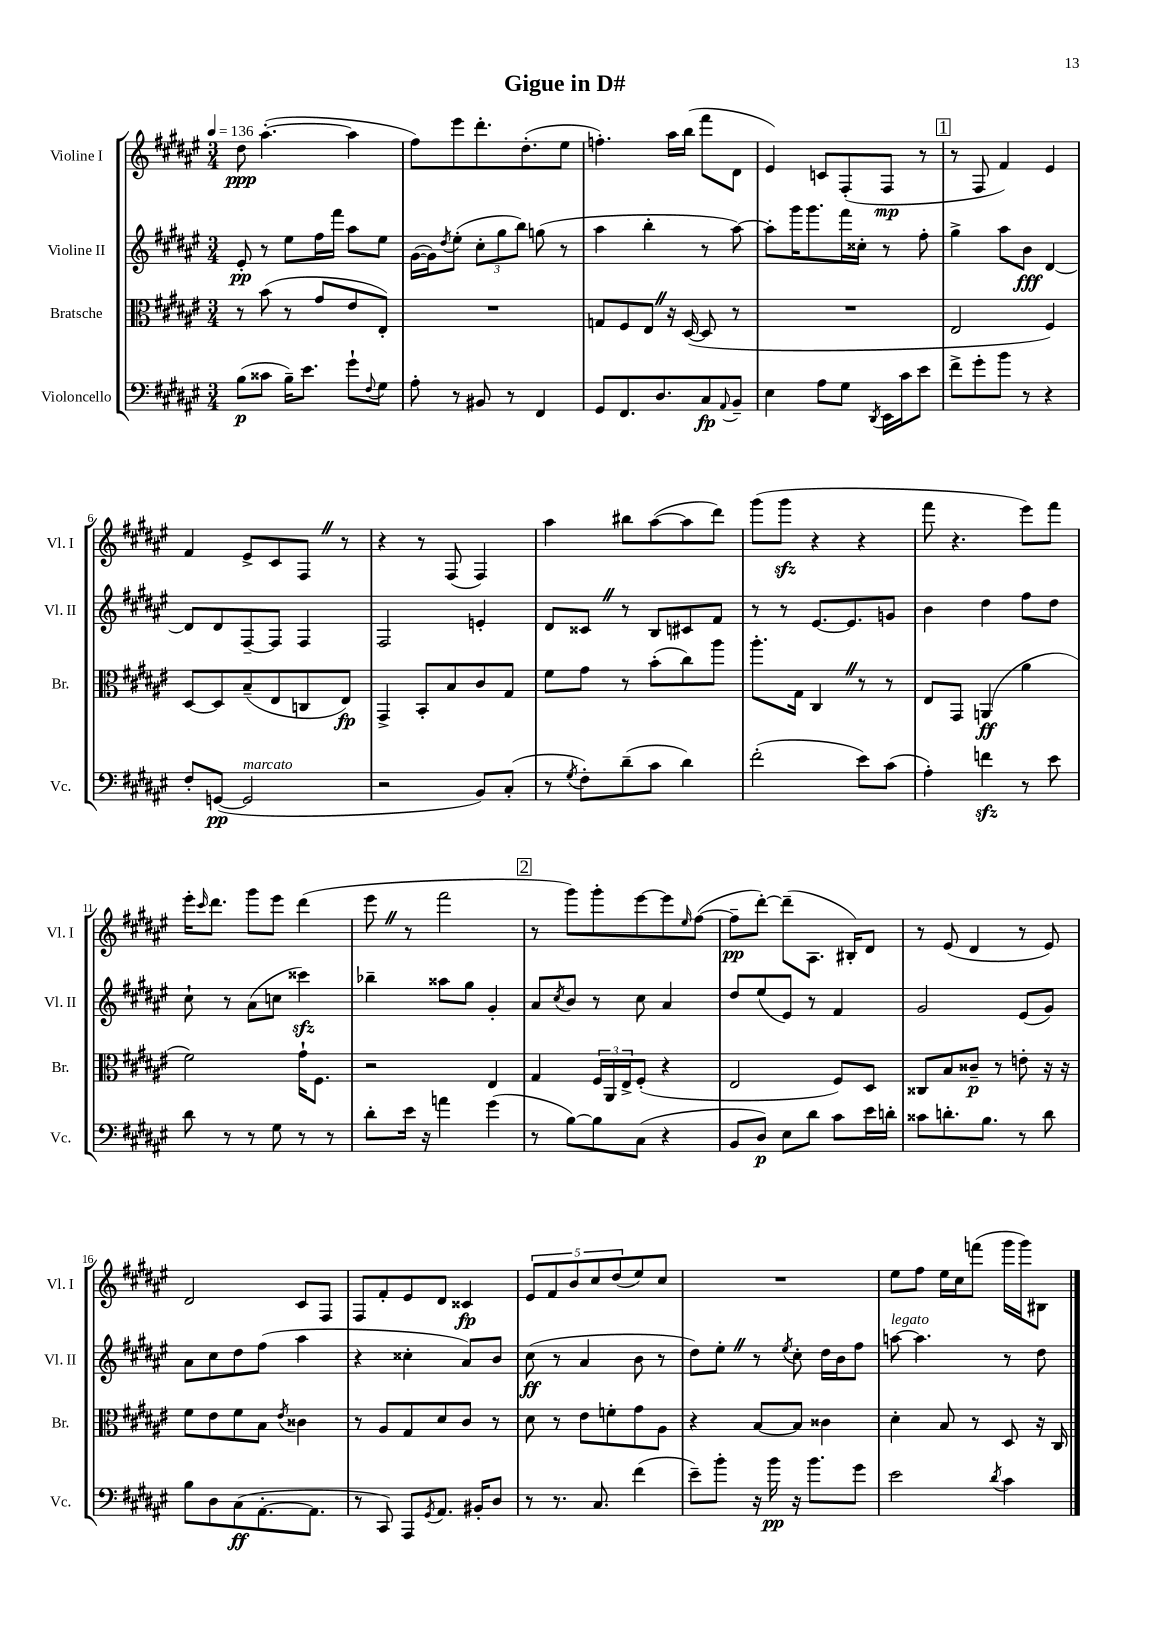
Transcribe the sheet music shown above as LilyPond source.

\header { title = "Gigue in D#" }
<<
\new StaffGroup <<
\new Staff = "s0" \with { instrumentName = "Violine I" shortInstrumentName = "Vl. I" } {
    \clef treble \key fis \major \numericTimeSignature \time 3/4 \tempo 4 = 136
    dis''8\ppp ais''4.~-.( ais''4 |
    fis''8) eis'''8 dis'''8.-. dis''8.-.( eis''8 |
    f''4.-.) ais''16 b''16( fis'''8 dis'8 |
    eis'4) c'8 fis8-.( fis8\mp r8 |
    \mark \markup { \box "1" } r8 fis8 fis'4) eis'4 |
    fis'4 eis'8-> cis'8 fis8 \once \override BreathingSign.text = \markup { \musicglyph "scripts.caesura.straight" } \breathe r8 |
    r4 r8 fis8( fis4) |
    ais''4 bis''8 ais''8~( ais''8 dis'''8) |
    gis'''8( gis'''8\sfz r4 r4 |
    fis'''8 r4. eis'''8) fis'''8 |
    eis'''16-. \grace { cis'''16 } dis'''8. gis'''8 eis'''8 dis'''4( |
    eis'''8 \once \override BreathingSign.text = \markup { \musicglyph "scripts.caesura.straight" } \breathe r8 fis'''2 |
    \mark \markup { \box "2" } r8 gis'''8) gis'''8-. eis'''8~ eis'''8 \grace { eis''16 } fis''8~( |
    fis''8--\pp dis'''8~-.) dis'''8--( ais8. bis16-.) dis'8 |
    r8 eis'8( dis'4 r8 eis'8) |
    dis'2 cis'8 fis8 |
    fis8 fis'8-. eis'8 dis'8 cisis'4\fp |
    \tuplet 5/4 { eis'8 fis'8 b'8 cis''8 dis''8( } eis''8) cis''8 |
    R2. |
    eis''8 fis''8 eis''16 cis''16 f'''8( gis'''16 gis'''16) bis8 \bar "|." |
}
\new Staff = "s1" \with { instrumentName = "Violine II" shortInstrumentName = "Vl. II" } {
    \clef treble \key fis \major \numericTimeSignature \time 3/4
    eis'8-.\pp r8 eis''8 fis''16 fis'''16 ais''8 eis''8 |
    gis'16~( gis'16) \acciaccatura { dis''8 } eis''8-.( \tuplet 3/2 { cis''8-. gis''8 b''8) } g''8( r8 |
    ais''4 b''4-. r8 ais''8~) |
    ais''8-. gis'''16 gis'''8. fis'''16 cisis''16-. r8 fis''8-. |
    \mark \markup { \box "1" } gis''4-> ais''8 b'8\fff dis'4~ |
    dis'8 dis'8 fis8~-- fis8 fis4 |
    fis2 e'4-. |
    dis'8 cisis'8 \once \override BreathingSign.text = \markup { \musicglyph "scripts.caesura.straight" } \breathe r8 b8 cis'8 fis'8 |
    r8 r8 eis'8.~ eis'8. g'8 |
    b'4 dis''4 fis''8 dis''8 |
    cis''8-! r8 ais'8( c''8 cisis'''4\sfz) |
    bes''4-- aisis''8 gis''8 gis'4-. |
    \mark \markup { \box "2" } ais'8 \acciaccatura { cis''8 } b'8 r8 cis''8 ais'4 |
    dis''8 eis''8( eis'8) r8 fis'4 |
    gis'2 eis'8( gis'8) |
    ais'8 cis''8 dis''8 fis''8( ais''4 |
    r4 cisis''4-. ais'8) b'8 |
    cis''8\ff( r8 ais'4 b'8 r8 |
    dis''8) eis''8-. \once \override BreathingSign.text = \markup { \musicglyph "scripts.caesura.straight" } \breathe r8 \acciaccatura { eis''8 } cis''8-. dis''16 b'16 fis''8 |
    a''8~^\markup { \italic "legato" } a''4. r8 dis''8 \bar "|." |
}
\new Staff = "s2" \with { instrumentName = "Bratsche" shortInstrumentName = "Br." } {
    \clef alto \key fis \major \numericTimeSignature \time 3/4
    r8 b'8( r8 gis'8 eis'8 eis8-.) |
    R2. |
    g8 fis8 eis8 \once \override BreathingSign.text = \markup { \musicglyph "scripts.caesura.straight" } \breathe r16 dis16~( dis8 r8 |
    R2. |
    \mark \markup { \box "1" } eis2 fis4) |
    dis8~ dis8 b8--( eis8 c8 eis8\fp) |
    gis,4-> b,8-. b8 cis'8 gis8 |
    fis'8 gis'8 r8 b'8-.( cis''8) ais''8 |
    ais''8.-. gis16 cis4 \once \override BreathingSign.text = \markup { \musicglyph "scripts.caesura.straight" } \breathe r8 r8 |
    eis8 gis,8 a,4\ff( ais'4 |
    fis'2) gis'16-! fis8. |
    r2 eis4 |
    \mark \markup { \box "2" } gis4 \tuplet 3/2 { fis16 ais,16 eis16-> } fis8-.( r4 |
    eis2 fis8) dis8 |
    cisis8 b8 cisis'8--\p r8 e'8-. r16 r16 |
    fis'8 eis'8 fis'8 b8 \acciaccatura { eis'8 } cisis'4 |
    r8 ais8 gis8 dis'8 cis'8 r8 |
    dis'8 r8 eis'8 f'8-. gis'8 ais8 |
    r4 b8~ b8 cisis'4 |
    dis'4-. b8 r8 dis8 r16 cis16 \bar "|." |
}
\new Staff = "s3" \with { instrumentName = "Violoncello" shortInstrumentName = "Vc." } {
    \clef bass \key fis \major \numericTimeSignature \time 3/4
    b8\p( cisis'8 b16--) eis'8. gis'8-! \appoggiatura { fis8 } gis8 |
    ais8-. r8 bis,8 r8 fis,4 |
    gis,8 fis,8. dis8. cis8\fp \appoggiatura { ais,8 } b,8-- |
    eis4 ais8 gis8 \acciaccatura { dis,8 } eis,16 cis'16 eis'8 |
    \mark \markup { \box "1" } fis'8-> gis'8-. b'8 r8 r4 |
    fis8-. g,8~\pp( g,2^\markup { \italic "marcato" } |
    r2 b,8) cis8-.( |
    r8 \acciaccatura { gis8 } fis8-.) dis'8--( cis'8 dis'4) |
    fis'2-.( eis'8) cis'8( |
    ais4-.) f'4\sfz r8 eis'8 |
    dis'8 r8 r8 gis8 r8 r8 |
    dis'8-. eis'16 r16 a'4 gis'4( |
    \mark \markup { \box "2" } r8 b8~) b8 cis8( r4 |
    b,8 dis8\p) eis8 dis'8 cis'8 eis'16 d'16-. |
    cisis'8 d'8.-. b8. r8 d'8 |
    b8 dis8 cis8\ff( ais,8.~-. ais,8. |
    r8 cis,8) ais,,8 \acciaccatura { gis,8 } ais,8. bis,16-. dis8 |
    r8 r8. cis8. fis'4( |
    eis'8--) b'8-. r16 b'16\pp r16 b'8. gis'8 |
    eis'2 \acciaccatura { dis'8 } cis'4 \bar "|." |
}
>>
>>
